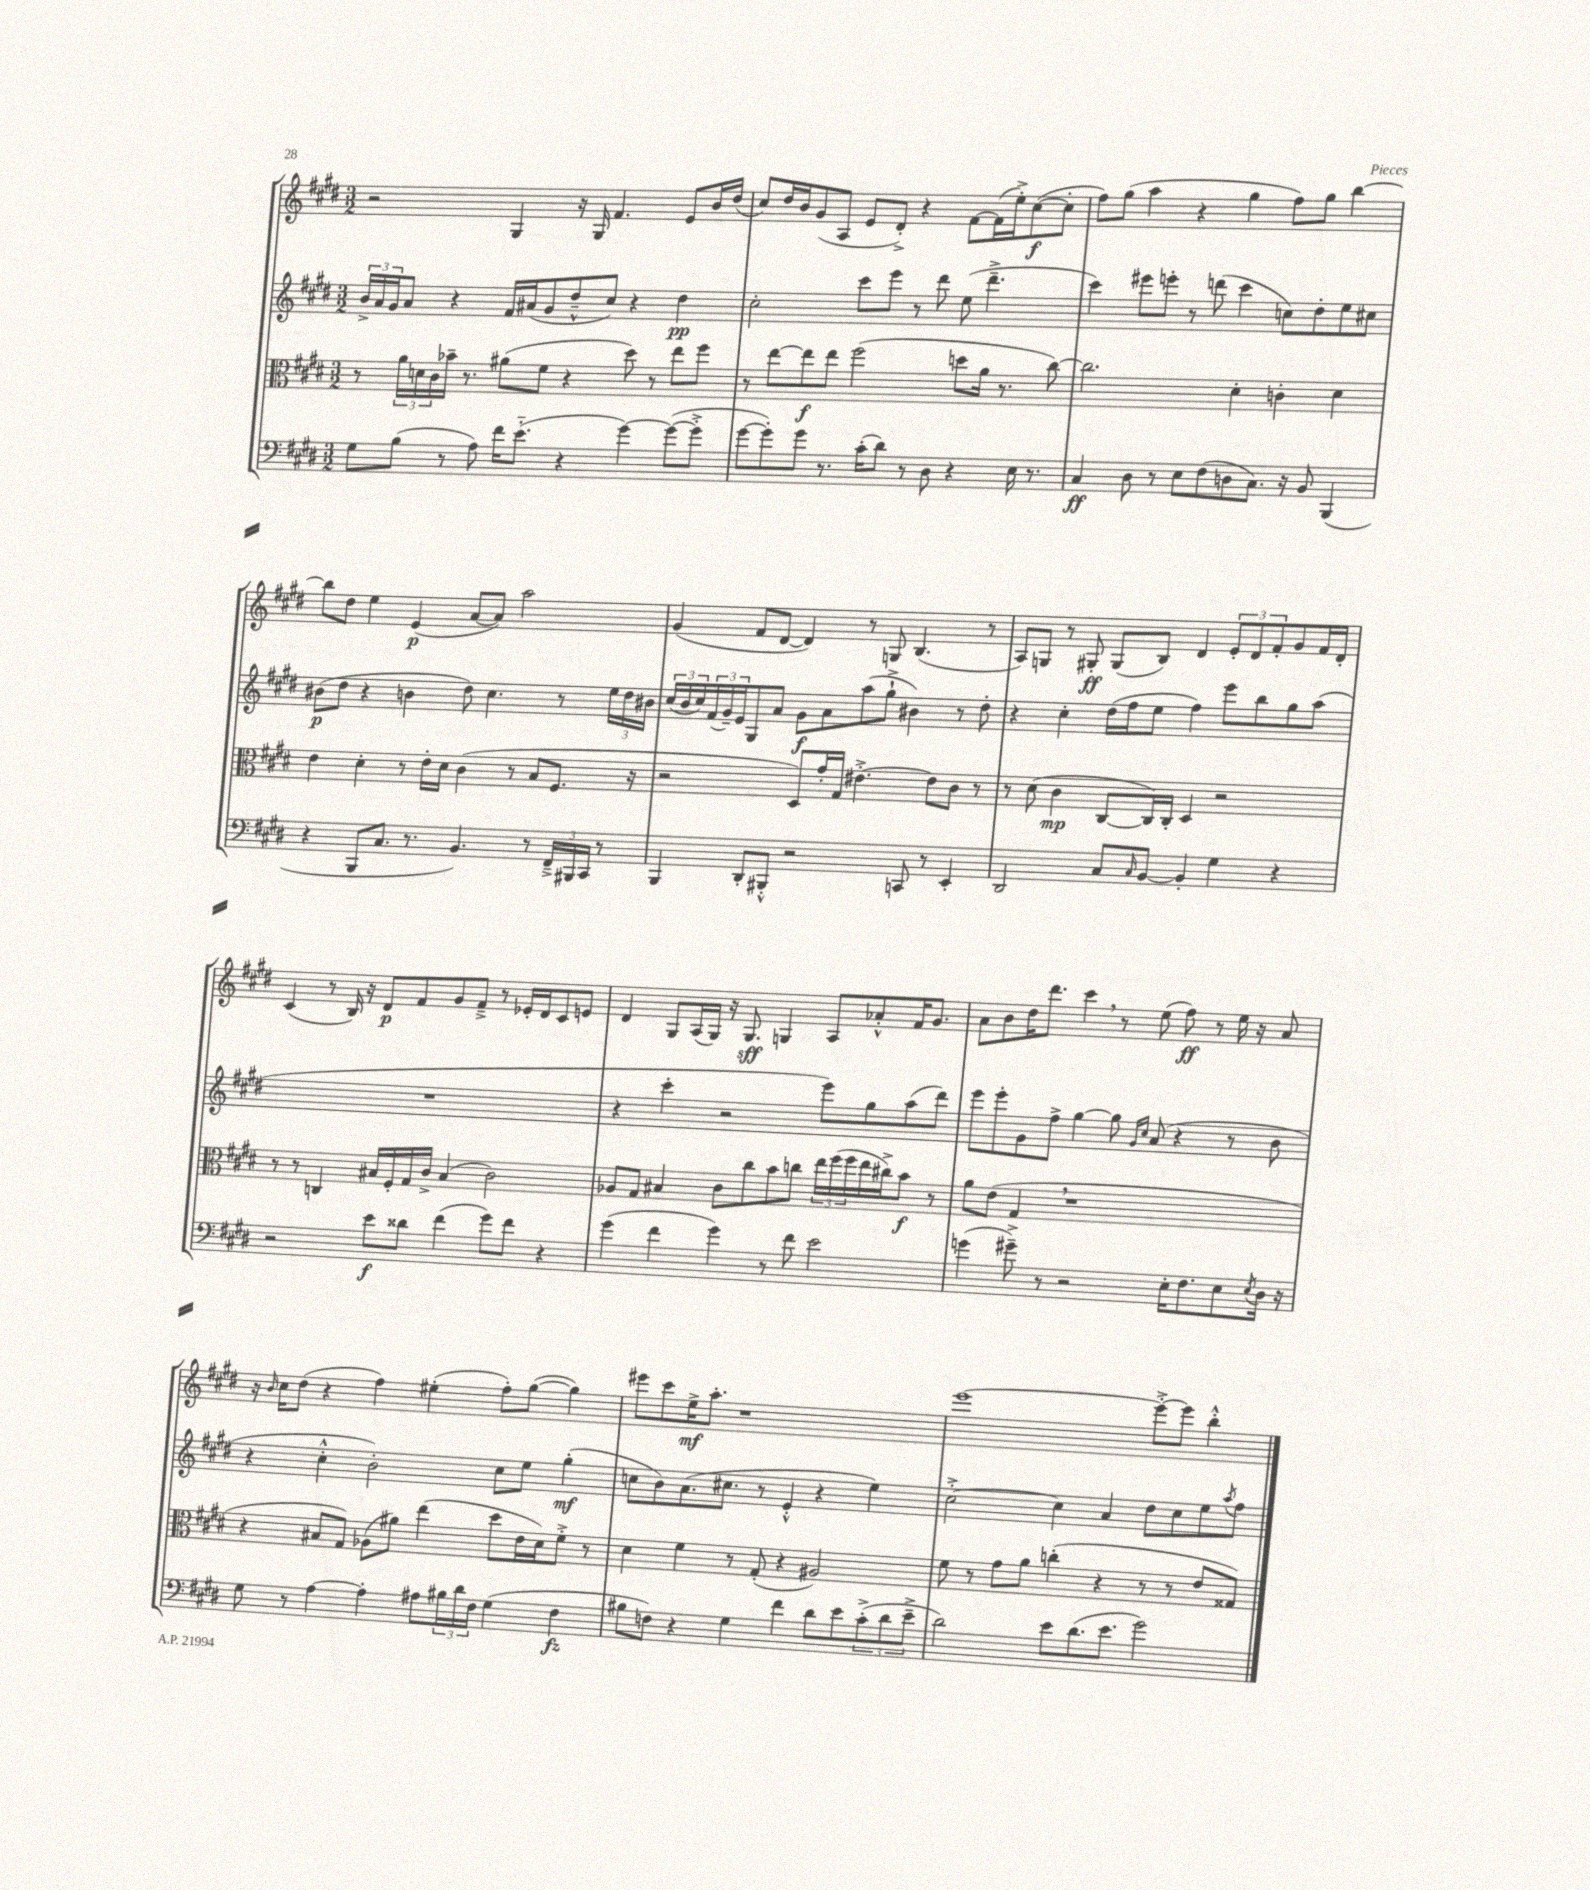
<<
\new StaffGroup <<
\new Staff = "s0" {
    \clef treble \key e \major \numericTimeSignature \time 3/2
    r2 gis4 r16 gis16 fis'4. e'8 b'16 dis''16( |
    cis''8) dis''16 b'16 gis'8( a8 e'8 dis'8-.->) r4 fis'8~ fis'16( e''16-.->) cis''8~\f( cis''8-. |
    fis''8) gis''8( a''4 r4 gis''4 fis''8) gis''8 b''4~ |
    b''8 dis''8 e''4 e'4\p( a'8~ a'8) a''2 |
    gis'4( fis'8 dis'8~ dis'4) r8 g8 b4.( r8 |
    a8) g8 r8 gis8-.\ff gis8( b8) dis'4 \tuplet 3/2 { e'8-. dis'8 fis'8-. } gis'8 fis'16 dis'16-. |
    cis'4( r8 b16) r16 dis'8\p fis'8 gis'8 fis'8---> r8 ees'16-. dis'16 cis'8 e'8 |
    dis'4 gis8 a16( gis16) r16 gis8.\sff g4 a8 aes'8-.-^ fis'16 gis'8. |
    a'8 b'8 dis''16 dis'''8. cis'''4 \breathe r8 e''8( fis''8\ff) r8 e''16 r16 a'8 |
    r16 \grace { b'16 } cis''16 dis''8( r4 fis''4) eis''4-.( fis''8-.) gis''8~( gis''4) |
    eis'''8 cis'''8 e''16->\mf a''8.-. r1 |
    e'''1~ e'''8~-.-> e'''8 b''4-.-^ \bar "|." |
}
\new Staff = "s1" {
    \clef treble \key e \major \numericTimeSignature \time 3/2
    \tuplet 3/2 { b'16-> a'16 gis'16 } a'8 r4 fis'16 ais'16( gis'8 dis''8---^ cis''8) r4 dis''4\pp |
    cis''2-. cis'''8 e'''8 r8 dis'''8 e''8( dis'''4.---> |
    cis'''4) eis'''8 e'''8-. r8 d'''8( cis'''4 c''8) dis''8-. e''8 cis''8 |
    bis'8\p( dis''8 r4 b'4 dis''8) cis''4. r8 \tuplet 3/2 { e''16 dis''16 bis'16 } |
    \tuplet 3/2 { cis''16( b'16 cis''16) } \tuplet 3/2 { fis'16( gis'16--) e'16 } gis8 a'8 gis'8\f a'8 a''8( gis''8-!-> bis'4) r8 dis''8-. |
    r4 cis''4-. dis''16( fis''16 e''8 fis''4) e'''8 b''8 gis''8 a''8( |
    R1. |
    r4 cis'''4-. r2 e'''8) gis''8 a''8( dis'''8) |
    e'''8 e'''8-. gis'8 fis''8-> gis''4~ gis''8 \grace { gis'16 cis''16 } a'8( r4 r8 b'8 |
    r4 cis''4-.-^ b'2-.) cis''8 e''8 gis''4-.\mf( |
    c''8 b'8) a'8.( cis''8. r8 e'4-.-^ r4 e''4) |
    cis''2~-.-> cis''4 a'4 dis''8 cis''8 e''8 \acciaccatura { a''8 } fis''8 \bar "|." |
}
\new Staff = "s2" {
    \clef alto \key e \major \numericTimeSignature \time 3/2
    r8 \tuplet 3/2 { a'16 d'16 cis'16 } bes'16-- r8. ais'8( fis'8 r4 dis''8) r8 e''8 fis''8 |
    r8 e''8~ e''8\f e''8 fis''2( d''8 a'16 r8. cis''8~) |
    cis''2. dis'4-. c'4-. dis'4 |
    e'4 dis'4-. r8 e'16-. dis'16 cis'4( r8 b8 fis8. r16 |
    r2 dis8) gis'16-. gis16 eis'4.~-.-> eis'8 cis'8 r8 |
    r8 dis'8( cis'4\mp cis8~ cis16) cis16-. dis4 r2 |
    r8 r8 c4 bis16 fis16-. gis16 cis'16-> bis4( cis'2) |
    aes8 gis8 bis4 cis'8 cis''8 b'8 c''8 \tuplet 3/2 { e''16 fis''16( fis''16 } e''16 cis''16->) b'8\f r8 |
    a'8 e'8( gis4 \breathe r1 |
    r4 bis8 gis8) aes8( ais'8) e''4( dis''8 e'16 dis'16) fis'8-.-> r8 |
    dis'4 fis'4 r8 gis8-.( r4 ais2) |
    fis'8 r8 gis'8 a'8 c''4-.( r4 r8 r8 e'8 gisis8) \bar "|." |
}
\new Staff = "s3" {
    \clef bass \key e \major \numericTimeSignature \time 3/2
    gis8 b8( r8 a8) fis'16 e'8.-_( r4 gis'4~) gis'8~( gis'8-.-> |
    gis'8~ gis'8-.) gis'8 r8. cis'16-.( dis'8) r8 dis8 r4 e16 r8. |
    cis4\ff dis8 r8 e8 fis8( d8 cis8.) r16 b,8 b,,4( |
    r4 b,,8 cis8. r8. b,4.) r8 \tuplet 3/2 { fis,16---> bis,,16 cis,16 } r8 |
    b,,4 dis,8-. bis,,8-.-^ r2 c,8 r8 e,4-. |
    dis,2 cis8 \grace { cis16 } b,8~ b,4-. gis4 r4 |
    r2 e'8\f disis'8 fis'4( gis'8) fis'8 r4 |
    gis'4( fis'4 gis'4) r8 fis'8 e'2 |
    g'4( gis'8--->) r8 r2 e16-. fis8. e8 \acciaccatura { e8 } dis16 r16 |
    gis8 r8 a4~ a4-. ais8 \tuplet 3/2 { bis16 dis'16 fis16 } gis4( fis4\fz |
    bis8 f8) r4 gis4 fis'4 dis'8 e'8 \tuplet 3/2 { cis'8-.->( dis'8 e'8---> } |
    dis'2) e'8 dis'8.( e'8. gis'2) \bar "|." |
}
>>
>>
\layout { \context { \Score \remove "Bar_number_engraver" } }
